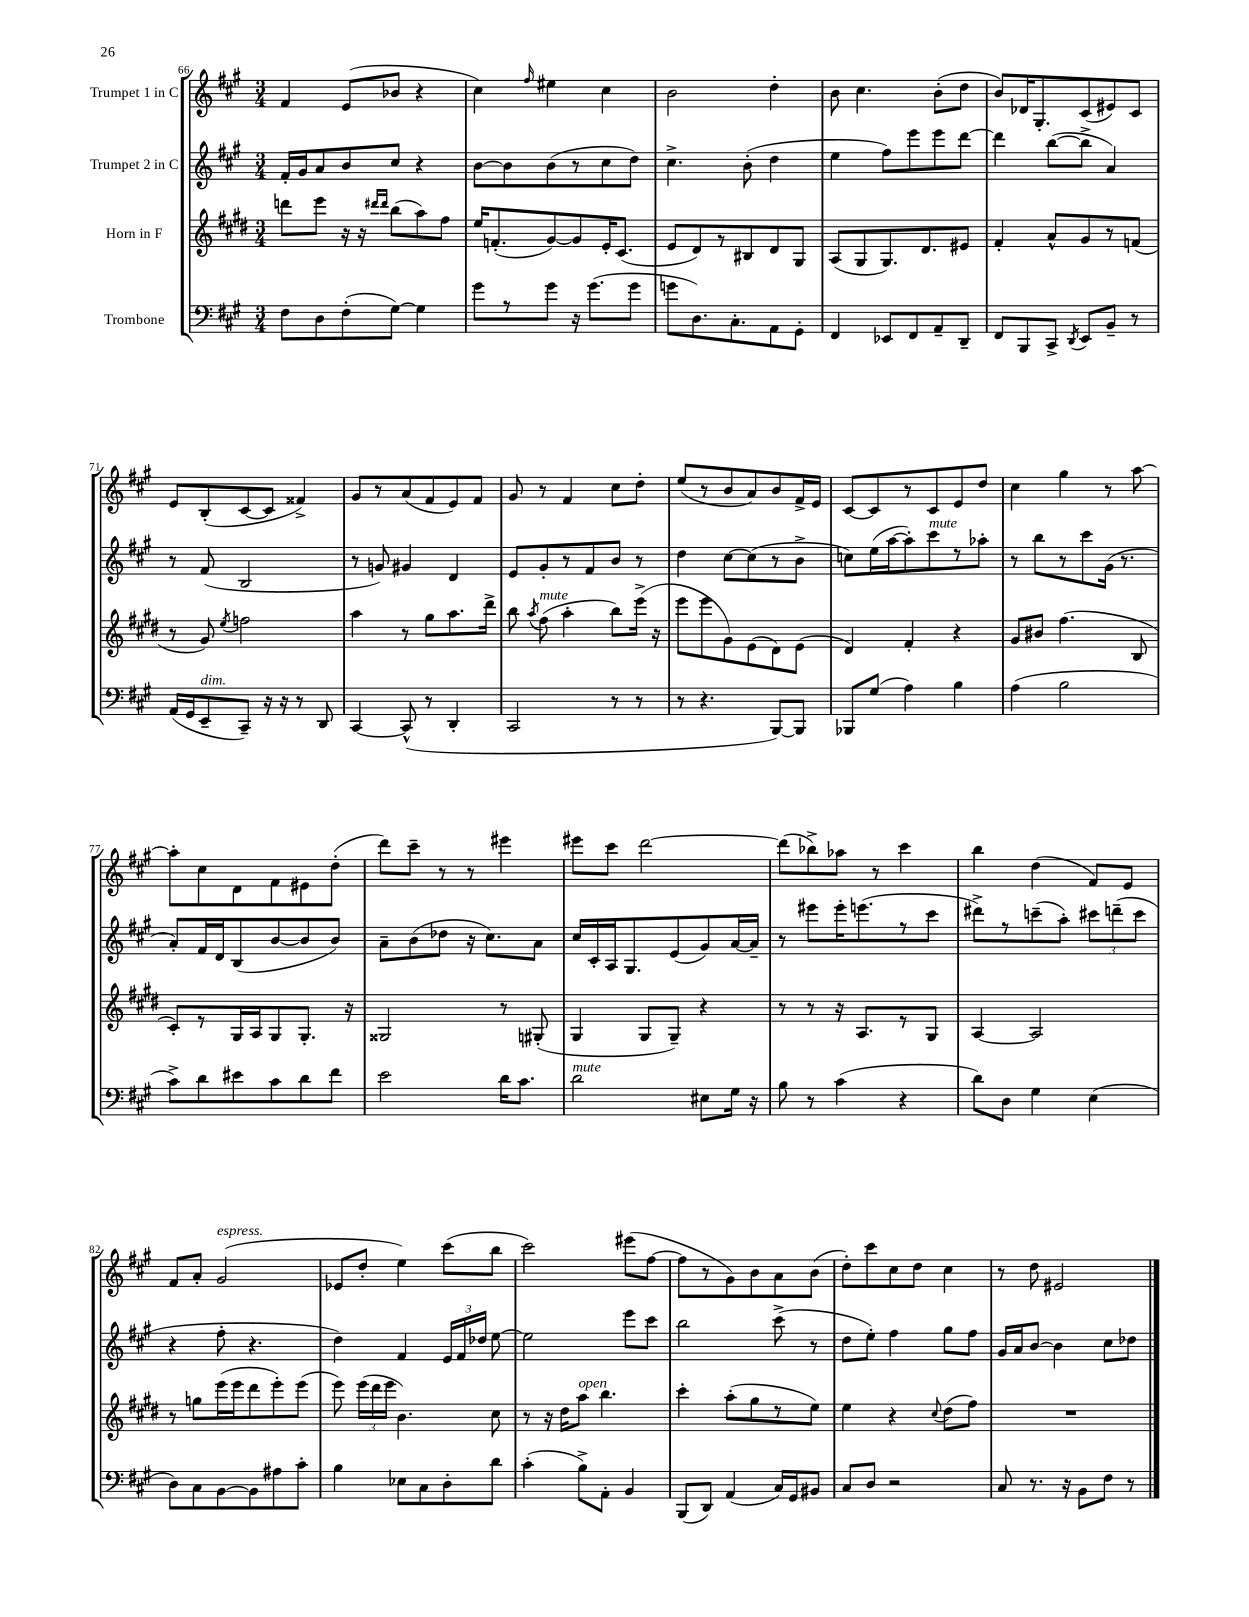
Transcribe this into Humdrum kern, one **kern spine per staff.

**kern	**kern	**kern	**kern
*part4	*part3	*part2	*part1
*staff4	*staff3	*staff2	*staff1
*I"Trombone	*I"Horn in F	*I"Trumpet 2 in C	*I"Trumpet 1 in C
*clefF4	*clefG2	*clefG2	*clefG2
*k[f#c#g#]	*k[f#c#g#d#]	*k[f#c#g#]	*k[f#c#g#]
*M3/4	*M3/4	*M3/4	*M3/4
=66	=66	=66	=66
8F#\L	8dddn\L	16f#'/LL	4f#/
.	.	16g#/J	.
8D\	8eee\J	8a/	.
(8F#'\	16r	8b/	(8e/L
.	16r	.	.
.	16qqddd#X/LL	.	.
.	16qqddd#/JJ	.	.
[8G#\J)	(8bb\L	8cc#/J	8b-X/J
4G#\]	8aa\)	4r	4r
.	8ff#\J	.	.
=67	=67	=67	=67
8g#\L	16ee/KL	[8b\L	4cc#\)
.	(8.fn'/	.	.
8r	.	8b\]	.
.	.	.	16qqff#/
8g#\J	[8g#/)	(8b\	4ee#X\
16r	8g#/]	8r	.
(8.g#\L	.	.	.
.	16e'/K	8cc#\	4cc#\
.	(8.c#/J	.	.
8g#\J	.	8dd\J)	.
=68	=68	=68	=68
8gn\L	8e/L	4.cc#^\	2b\
8.D\)	8d#/)	.	.
.	8r	.	.
8.C#'\	.	.	.
.	8B#X/	(8b'\	.
8AA\	8d#/	4dd\	4dd'\
8GG#'\J	8G#/J	.	.
=69	=69	=69	=69
4FF#/	(8A/L	4ee\	8b\
.	8G#/	.	4.cc#\
8EE-X/L	8.G#/)	8ff#\L)	.
8FF#/	.	8eee\	.
.	8.d#/	.	.
8AA~/	.	8eee\	(8b'\L
8DD~/J	8e#X/J	[8ddd\J	8dd\J
=70	=70	=70	=70
8FF#/L	4f#'/	4ddd\]	8b/L)
8BBB/	.	.	16d-X/K
.	.	.	8.G#'/
8CC#^/J	8a^^/L	([8bb\L	.
8qDD/	.	.	.
8EE/L	8g#/	8bb^\J]	(8c#/
8BB~/J	8r	4a/)	8e#X/)
8r	(8fn/J	.	8c#/J
!!LO:LB:g=z
=71	=71	=71	=71
(16AA/LL	8r	8r	8e/L
16GG#/J	.	.	.
!LO:TX:a:i:t=dim.	!	!	!
8EE~/	8g#/)	(8f#/	(8B'/
.	8qee/	.	.
8CC#~/J)	2ffn\	2B/	[8c#/
16r	.	.	8c#/J]
16r	.	.	.
8r	.	.	4f##X^/)
8DD/	.	.	.
=72	=72	=72	=72
[4CC#/	4aa\	8r	8g#/L
.	.	8gn/)	8r
(8CC#^^/]	8r	4g#X/	(8a/
8r	8gg#\L	.	8f#/
4DD'/	8.aa\	4d/	8e/)
.	.	.	8f#/J
.	16ddd#^\Jk	.	.
=73	=73	=73	=73
2CC#/	8bb\	8e/L	8g#/
.	8qaa/	.	.
!	!LO:TX:a:i:t=mute	!	!
.	(8ff#\	8g#'/	8r
.	4aa'\	8r	4f#/
.	.	8f#/	.
8r	8bb\L)	8b/J	8cc#\L
8r	(16eee^\Jk	8r	8dd'\J
.	16r	.	.
=74	=74	=74	=74
8r	8eee\L	4dd\	(8ee/L
4.r	8eee\	.	8r
.	8g#\)	[8cc#\L	8b/
.	(8e\	(8cc#\]	8a/)
[8BBB/L)	8d#\)	8r	8b/
8BBB/J]	(8e\J	8b^\J	16f#^/L
.	.	.	16e/JJ
=75	=75	=75	=75
8BBB-X/L	4d#/)	8ccn\L)	[8c#/L
(8G#/J	.	(16ee\L	8c#/]
.	.	[16aa\J	.
4A\)	4f#'/	8aa'\])	8r
!	!	!LO:TX:a:i:t=mute	!
.	.	8ccc#\	8c#/
4B\	4r	8r	8e/
.	.	8aa-X'\J	8dd/J
=76	=76	=76	=76
(4A\	8g#/L	8r	4cc#\
.	8b#X/J	8bb\L	.
2B\	(4.ff#\	8r	4gg#\
.	.	8ccc#\	.
.	.	(16g#\Jk	8r
.	.	8.r	.
.	8B/	.	[8aa\
!!LO:LB:g=z
=77	=77	=77	=77
8c#^\L)	8c#'/L)	8a'/L)	8aa'\L]
8d\	8r	16f#/L	8cc#\
.	.	16d/J	.
8e#X\	16G#/L	(8B/	8d\
.	16A/J	.	.
8c#\	8G#/	[8b/	8f#\
8d\	8.G#'/J	8b/]	8e#X\
8f#\J	.	8b/J)	(8dd'\J
.	16r	.	.
=78	=78	=78	=78
2e\	2G##X/	8a~\L	8ddd\L)
.	.	(8b\	8ccc#~\J
.	.	8dd-X\J	8r
.	.	16r	8r
.	.	8.cc#\L)	.
16d\KL	8r	.	4eee#X\
8.c#\J	.	.	.
.	(8G#X'/	8a\J	.
=79	=79	=79	=79
!LO:TX:a:i:t=mute	!	!	!
2d\	4G#/	16cc#/LL	8eee#X\L
.	.	16c#'/	.
.	.	16A/J	8ccc#\J
.	.	8.G#/	.
.	8G#/L	.	[2ddd\
.	8G#~/J)	(8e/	.
8E#X\L	4r	8g#/)	.
16G#\Jk	.	[16a/L	.
16r	.	16a~/JJ]	.
=80	=80	=80	=80
8B\	8r	8r	(8ddd\L]
8r	8r	8eee#X\L	8bb-X^\)
(4c#\	16r	16eee#'\K	8aa-X\J
.	8.A/L	(8.eeen\	.
.	.	.	8r
4r	8r	8r	4ccc#\
.	8G#/J	8ccc#\J	.
=81	=81	=81	=81
8d\L)	[4A/	8ddd#X^\L)	4bb\
8D\J	.	8r	.
4G#\	2A/]	(8cccn~\	(4dd\
.	.	8aa'\J)	.
(4E\	.	12ccc#X\L	8f#/L)
.	.	(12dddn~\	.
.	.	.	8e/J
.	.	12ccc#\J	.
!!LO:LB:g=z
=82	=82	=82	=82
8D\L)	8r	4r	8f#/L
8C#\	8ggn\L	.	8a'/J
!	!	!	!LO:TX:a:i:t=espress.
[8BB\	(16eee\L	8ff#'\	(2g#/
.	16eee\J	.	.
8BB\]	8ddd#\	4.r	.
8A#X\	8eee'\)	.	.
8c#'\J	(8eee\J	.	.
=83	=83	=83	=83
4B\	8eee\)	4dd\)	8e-X/L
.	(24eee\LL	.	8dd'/J
.	24ddd#\	.	.
.	24eee\JJ	.	.
8E-X\L	4.b\)	4f#/	4ee\)
8C#\	.	.	.
8D'\	.	24e/LL	(8ccc#\L
.	.	24f#/	.
.	.	24dd-X/JJ	.
8d\J	8cc#\	[8ee\	8bb\J
=84	=84	=84	=84
(4c#'\	8r	2ee\]	2ccc#\)
.	16r	.	.
.	16dd#\KL	.	.
!	!LO:TX:a:i:t=open	!	!
8B^\L)	8aa\J	.	.
8AA'\J	4.bb\	.	.
4BB/	.	8eee\L	(8eee#X\L
.	.	8ccc#\J	[8ff#\J
=85	=85	=85	=85
(8BBB/L	4ccc#'\	2bb\	8ff#\L]
8DD/J)	.	.	8r
(4AA/	(8aa'\L	.	8g#\)
.	8gg#\	.	8b\
16C#/LL)	8r	(8ccc#^\	8a\
16GG#/J	.	.	.
8BB#X/J	8ee\J)	8r	(8b\J
=86	=86	=86	=86
8C#/L	4ee\	8dd\L	8dd'\L)
8D/J	.	8ee'\J)	8ccc#\
2r	4r	4ff#\	8cc#\
.	.	.	8dd\J
.	8qqcc#/	.	.
.	(8dd#\L	8gg#\L	4cc#\
.	8ff#\J)	8ff#\J	.
=87	=87	=87	=87
8C#/	2.r	16g#/LL	8r
.	.	16a/J	.
8.r	.	[8b/J	8dd\
.	.	4b\]	2e#X/
16r	.	.	.
8BB\L	.	.	.
8F#\J	.	8cc#\L	.
8r	.	8dd-X\J	.
==	==	==	==
*-	*-	*-	*-
